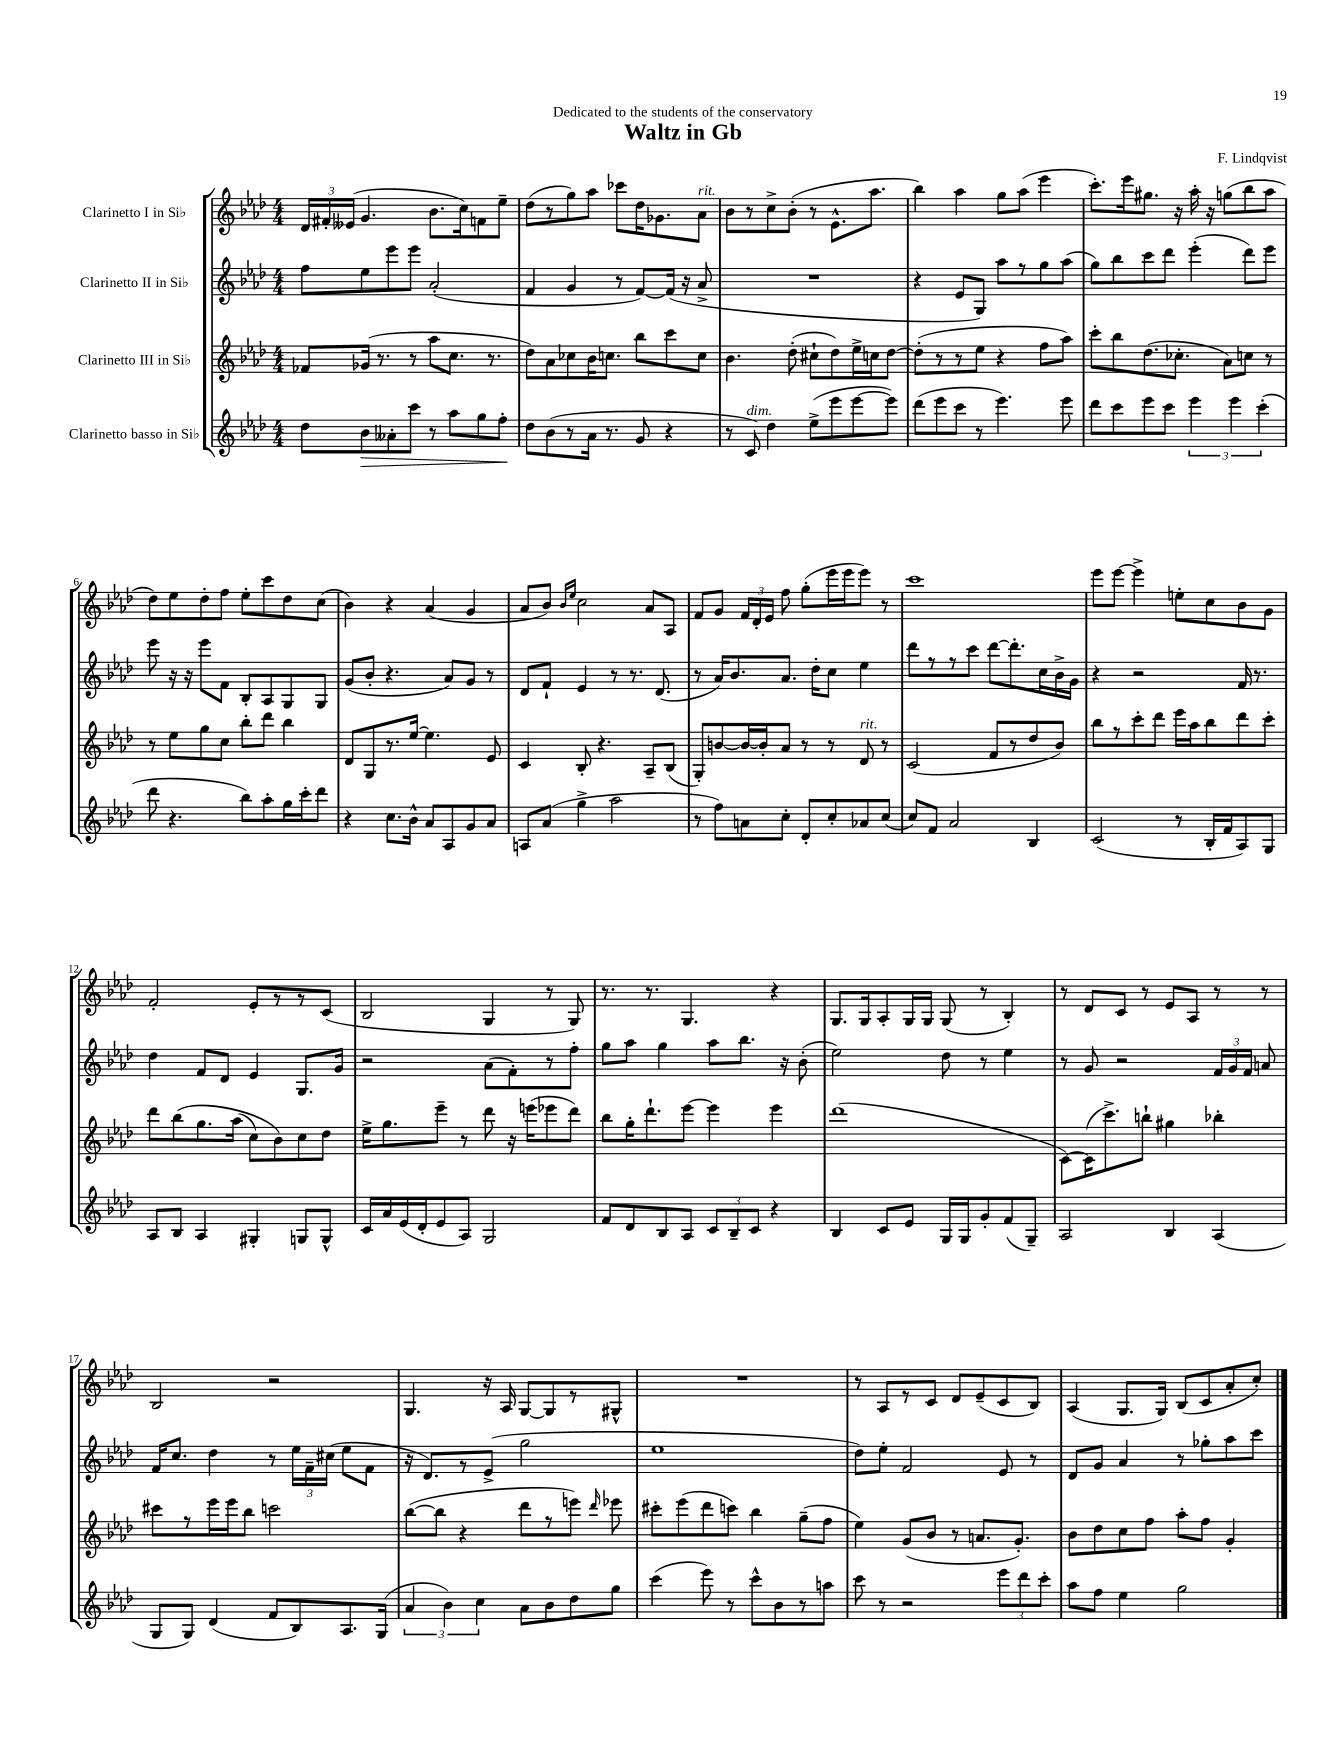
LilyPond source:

\header { title = "Waltz in Gb" composer = "F. Lindqvist" dedication = "Dedicated to the students of the conservatory" }
<<
\new StaffGroup <<
\new Staff = "s0" \with { instrumentName = "Clarinetto I in Sib" } {
    \clef treble \key aes \major \numericTimeSignature \time 4/4
    \autoBeamOff \tuplet 3/2 { des'16[ fis'16-. eeses'16]( } g'4. bes'8.[ c''16) f'8 ees''8]-- |
    des''8[( r8 g''8) aes''8] ces'''8[ des''16 ges'8. aes'8]^\markup { \italic "rit." } |
    bes'8[ r8 c''8-> bes'8]-.( r8 ees'8.[-^ aes''8.] |
    bes''4) aes''4 g''8[ aes''8]( ees'''4 |
    c'''8.[-.) ees'''16 gis''8.] r16 aes''16-. r16 g''8[( bes''8 aes''8] |
    des''8[) ees''8 des''8-. f''8] ees''8[-. c'''8 des''8 c''8]( |
    bes'4) r4 aes'4( g'4 |
    aes'8[ bes'8]) \grace { bes'16[ ees''16] } c''2 aes'8[ aes8] |
    f'8[ g'8] \tuplet 3/2 { f'16[ des'16-. ees'16] } f''8 g''8[-.( ees'''16 ees'''16 ees'''8]) r8 |
    c'''1 |
    ees'''8[ ees'''8]~ ees'''4-> e''8[-. c''8 bes'8 g'8] |
    f'2-. ees'8[-. r8 r8 c'8]( |
    bes2 g4 r8 g8) |
    r8. r8. g4. r4 |
    g8.[ g16 aes8-. g16 g16] g8( r8 bes4-.) |
    r8 des'8[ c'8] r8 ees'8[ aes8] r8 r8 |
    bes2 r2 |
    g4. r16 aes16 g8[~ g8 r8 gis8]-^ |
    R1 |
    r8 aes8[ r8 c'8] des'8[ ees'8--( c'8 bes8]) |
    aes4( g8.[ g16]) bes8[( c'8 aes'8-. c''8]-.) \bar "|." |
}
\new Staff = "s1" \with { instrumentName = "Clarinetto II in Sib" } {
    \clef treble \key aes \major \numericTimeSignature \time 4/4
    \autoBeamOff f''8[ ees''8 ees'''8 ees'''8] aes'2-.( |
    f'4 g'4 r8 f'8[~) f'16]( r16 aes'8-> |
    R1 |
    r4 ees'8[ g8]) aes''8[ r8 g''8 aes''8]( |
    g''8[) bes''8 c'''8 des'''8] ees'''4-.( des'''8[) ees'''8] |
    ees'''8 r16 r16 ees'''8[ f'8] bes8[-. aes8 g8 g8] |
    g'8[( bes'8]-. r4. aes'8[) g'8] r8 |
    des'8[ f'8]-! ees'4 r8 r8. des'8.( |
    r8 aes'16[) bes'8. aes'8.] des''16[-. c''8] ees''4 |
    des'''8[ r8 r8 c'''8] des'''8[~ des'''8.-. c''16 bes'16-> g'16] |
    r4 r2 f'16 r8. |
    des''4 f'8[ des'8] ees'4 g8.[ g'16] |
    r2 aes'8[( f'8-.) r8 f''8]-. |
    g''8[ aes''8] g''4 aes''8[ bes''8.] r16 bes'8-.( |
    ees''2) des''8 r8 ees''4 |
    r8 g'8 r2 \tuplet 3/2 { f'16[ g'16 f'16] } a'8 |
    f'16[ c''8.] des''4 r8 \tuplet 3/2 { ees''16[ f'16-- cis''16]( } ees''8[ f'8] |
    r16 des'8.[) r8 ees'8]->( g''2 |
    ees''1 |
    des''8[) ees''8]-. f'2 ees'8 r8 |
    des'8[ g'8] aes'4 r8 ges''8[-. aes''8 c'''8] \bar "|." |
}
\new Staff = "s2" \with { instrumentName = "Clarinetto III in Sib" } {
    \clef treble \key aes \major \numericTimeSignature \time 4/4
    \autoBeamOff fes'8[ ges'16]( r8. r8 aes''8[ c''8.] r8. |
    des''8[) aes'8 ces''8 bes'16 c''8.] bes''8[ c'''8 c''8] |
    bes'4. des''8-.( cis''8[-! des''8) ees''16-> c''16 des''8]~ |
    des''8[-.( r8 r8 ees''8] r4 f''8[ aes''8]) |
    c'''8[-. bes''8 des''8.( ces''8.]-. aes'8[) c''8] r8 |
    r8 ees''8[ g''8 c''8] bes''8[-. des'''8] bes''4 |
    des'8[ g8 r8. ees''16]~ ees''4. ees'8 |
    c'4 bes8-. r4. aes8[-- bes8]( |
    g8[-.) b'8~ b'16~ b'16-. aes'8] r8 r8 des'8^\markup { \italic "rit." } r8 |
    c'2( f'8[ r8 des''8 bes'8]) |
    bes''8[ r8 c'''8-. des'''8] ees'''16[ aes''16 bes''8 des'''8 c'''8]-. |
    des'''8[ bes''8\( g''8. aes''16]( c''8[) bes'8\) c''8 des''8] |
    ees''16[-> g''8. ees'''8]-- r8 des'''8 r16 e'''16[( ees'''8 des'''8]) |
    bes''8[ g''16-. des'''8.-! ees'''8]~ ees'''4 ees'''4 |
    des'''1( |
    c'8[~) c'16( c'''8.->) b''8]-! gis''4 bes''4-. |
    cis'''8[ r8 ees'''16 ees'''16 bes''8] c'''2 |
    bes''8[~( bes''8] r4 des'''8[ r8 e'''8]) \grace { des'''16 } ees'''8 |
    cis'''8[-. ees'''8( des'''8 c'''8]) bes''4 g''8[--( f''8] |
    ees''4) g'8[( bes'8] r8 a'8.[ g'8.]-.) |
    bes'8[ des''8 c''8 f''8] aes''8[-. f''8] g'4-. \bar "|." |
}
\new Staff = "s3" \with { instrumentName = "Clarinetto basso in Sib" } {
    \clef treble \key aes \major \numericTimeSignature \time 4/4
    \autoBeamOff des''8[ bes'8\> aeses'8-. c'''8] r8 aes''8[ g''8 f''8]-.\! |
    des''8[ bes'8( r8 aes'16] r8. g'8 r4 |
    r8 c'8^\markup { \italic "dim." }) des''4 ees''8[->( ees'''8 ees'''8~ ees'''8]) |
    des'''8[( ees'''8 c'''8] r8 ees'''4.) ees'''8 |
    des'''8[ c'''8 ees'''8 c'''8] \tuplet 3/2 { ees'''4 ees'''4 c'''4-.( } |
    des'''8 r4. bes''8[) aes''8-. g''16 c'''16-. des'''8] |
    r4 c''8.[ bes'16]-^ aes'8[ aes8 g'8 aes'8] |
    a8[ aes'8]( g''4-> aes''2 |
    r8 f''8[) a'8 c''8]-. des'8[-. c''8-. aes'8 c''8]( |
    c''8[) f'8] aes'2 bes4 |
    c'2( r8 bes16[-. f'16 aes8) g8] |
    aes8[ bes8] aes4 gis4-. g8[ g8]-^ |
    c'16[ aes'16 ees'16( des'16-. ees'8 aes8]) g2 |
    f'8[ des'8 bes8 aes8] \tuplet 3/2 { c'8[ bes8-- c'8] } r4 |
    bes4 c'8[ ees'8] g16[ g16 g'8-. f'8( g8]--) |
    aes2 bes4 aes4( |
    g8[ g8]) des'4( f'8[ bes8) aes8. g16]( |
    \tuplet 3/2 { aes'4 bes'4) c''4 } aes'8[ bes'8 des''8 g''8] |
    c'''4( ees'''8) r8 c'''8[-^ bes'8 r8 a''8] |
    c'''8 r8 r2 \tuplet 3/2 { ees'''8[ des'''8 c'''8]-. } |
    aes''8[ f''8] ees''4 g''2 \bar "|." |
}
>>
>>
